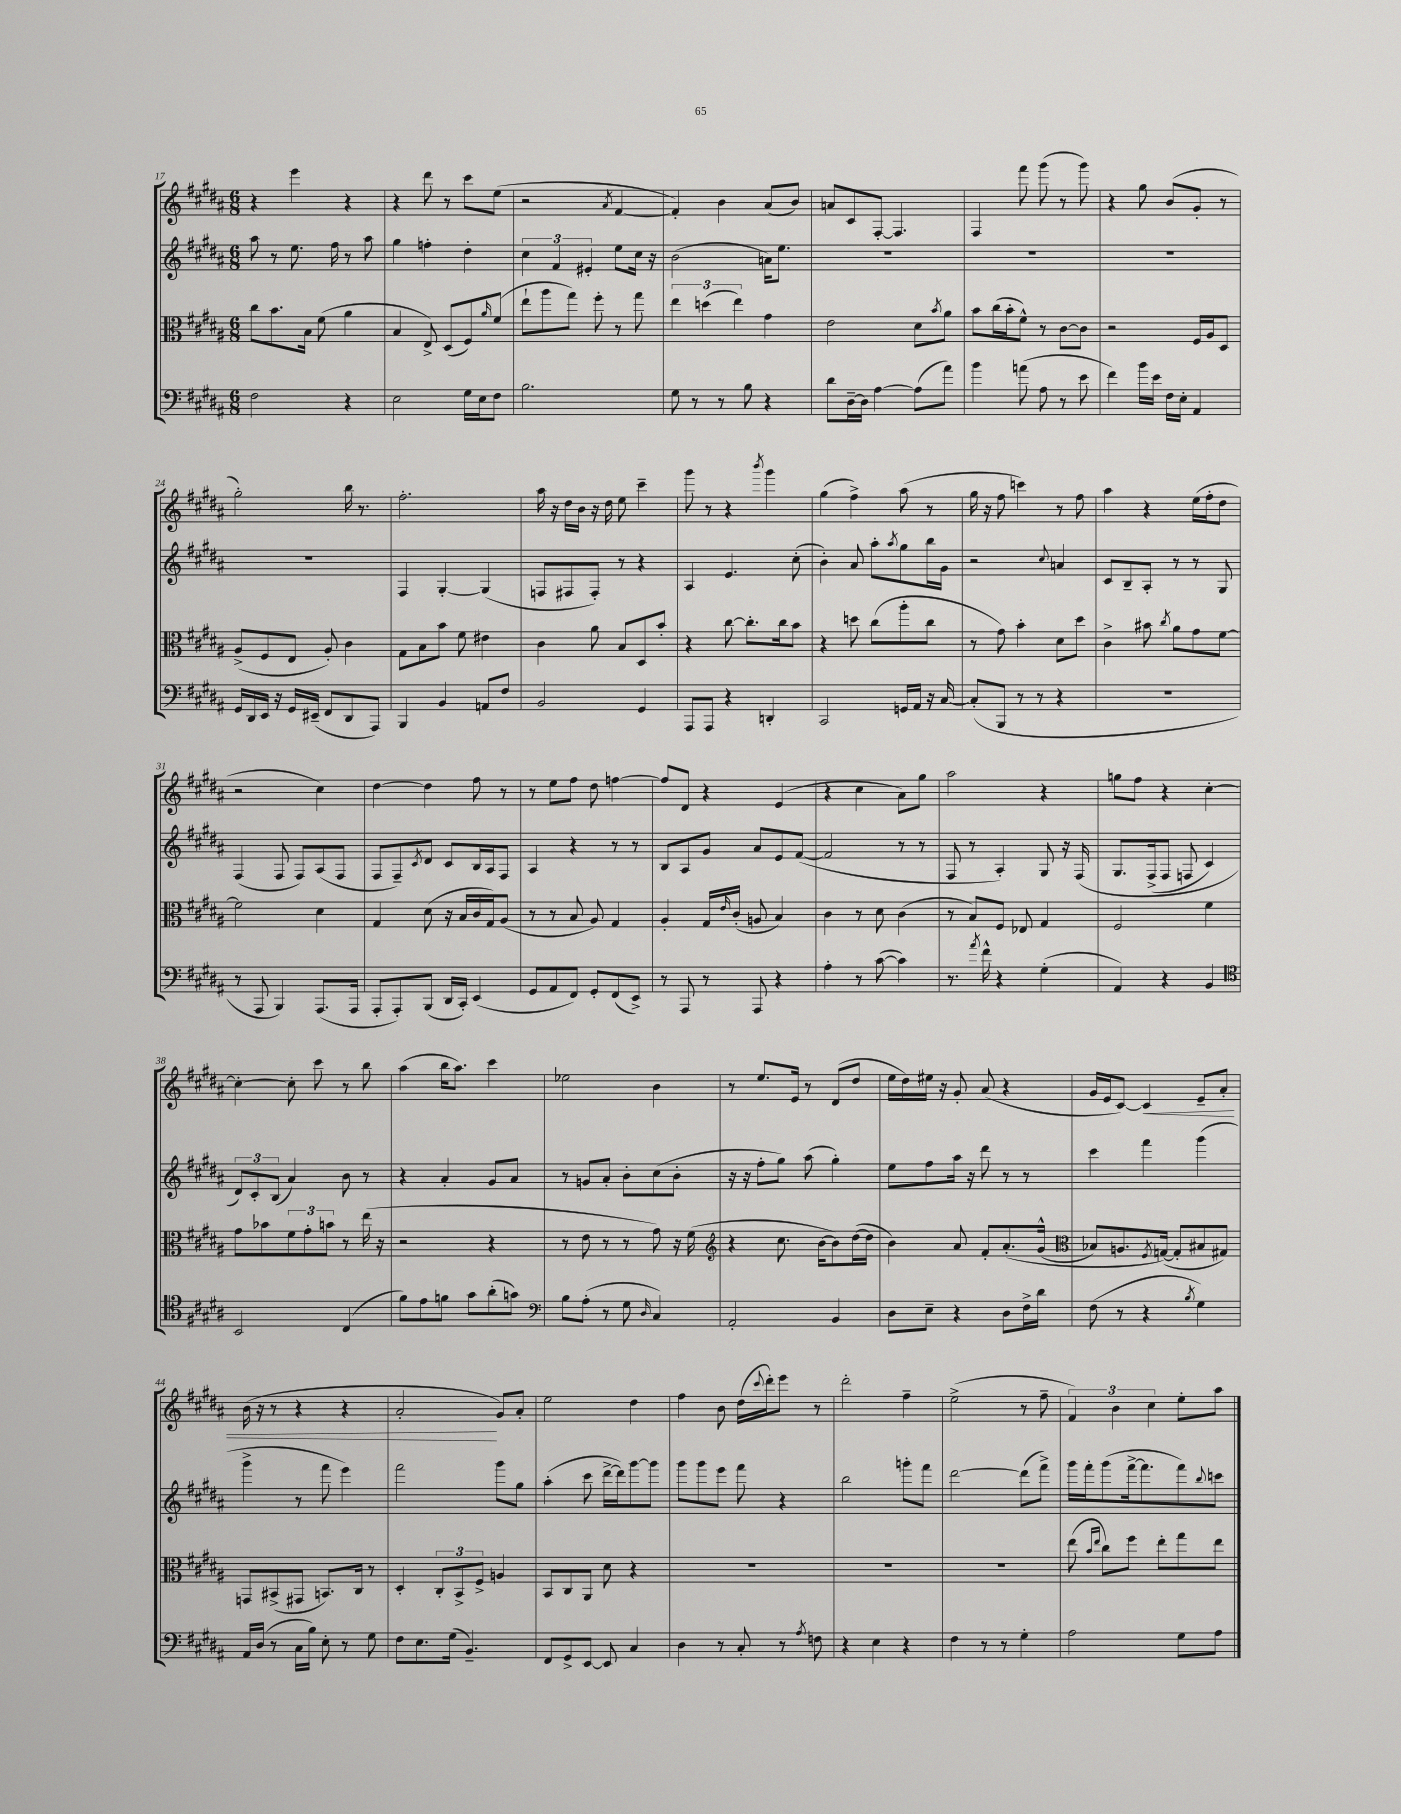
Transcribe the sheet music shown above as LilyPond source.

<<
\new StaffGroup <<
\new Staff = "s0" {
    \clef treble \key b \major \numericTimeSignature \time 6/8
    r4 e'''4 r4 |
    r4 dis'''8 r8 cis'''8 e''8( |
    r2 \acciaccatura { ais'8 } fis'4~ |
    fis'4-.) b'4 ais'8( b'8) |
    a'8 cis'8 fis8~-. fis4. |
    fis4 fis'''8 gis'''8( r8 gis'''8) |
    r4 gis''8 b'8( gis'8-. r8 |
    gis''2-.) b''16 r8. |
    fis''2.-. |
    ais''16 r16 dis''16 b'16 r16 dis''16 e''8 cis'''4-- |
    gis'''8 r8 r4 \acciaccatura { b'''8 } gis'''4 |
    gis''4( fis''4->) ais''8( r8 |
    gis''16 r16 fis''8 c'''4) r8 fis''8 |
    ais''4 r4 e''16( fis''16-. dis''8 |
    r2 cis''4) |
    dis''4~ dis''4 fis''8 r8 |
    r8 e''8 fis''8 dis''8 f''4~ |
    f''8 dis'8 r4 e'4( |
    r4 cis''4 ais'8) gis''8 |
    ais''2 r4 |
    g''8 fis''8 r4 cis''4~-. |
    cis''4~-. cis''8-. cis'''8 r8 b''8 |
    ais''4( b''16 ais''8.) cis'''4 |
    ees''2 b'4 |
    r8 e''8. e'16 r8 dis'8( dis''8 |
    e''16 dis''16) eis''16 r16 gis'8-. ais'8( r4 |
    gis'16 e'16 cis'8~) cis'4\< e'8-- ais'8-. |
    b'16( r16 r8 r4 r4 |
    ais'2-.\! gis'8) ais'8-. |
    e''2 dis''4 |
    fis''4 b'8 dis''16( \appoggiatura { cis'''8 } dis'''16-.) e'''8 r8 |
    dis'''2-. fis''4-- |
    e''2->( r8 fis''8-- |
    \tuplet 3/2 { fis'4) b'4 cis''4 } e''8-. ais''8 \bar "|." |
}
\new Staff = "s1" {
    \clef treble \key b \major \numericTimeSignature \time 6/8
    ais''8 r8 e''8. fis''16 r8 ais''8 |
    gis''4 f''4-. dis''4-. |
    \tuplet 3/2 { cis''4 fis'4 eis'4-. } e''8 cis''16 r16 |
    b'2( a'16) e''8. |
    R2. |
    R2. |
    R2. |
    R2. |
    fis4 gis4~-. gis4( |
    f8 fis8 fis8-.) r8 r4 |
    ais4 e'4. cis''8-.( |
    b'4-.) ais'8 ais''8-. \acciaccatura { ais''8 } gis''8 b''16 gis'16 |
    r2 \appoggiatura { cis''8 } a'4 |
    cis'8 b8-- ais8-. r8 r8 gis8 |
    fis4( fis8 fis8) ais8( fis8 |
    fis8 fis8--) \acciaccatura { cis'8 } dis'8 cis'8 b16 ais16 fis8 |
    ais4 r4 r8 r8 |
    b8 ais8 gis'8 ais'8 e'8 fis'8~( |
    fis'2 r8 r8 |
    fis8 r8 ais4-.) gis8 r16 fis16\( |
    gis8. fis16->( fis8 f8 cis'4) |
    \tuplet 3/2 { dis'8\) cis'8-. b8( } ais'4) b'8 r8 |
    r4 ais'4-. gis'8 ais'8 |
    r8 g'8 ais'8-. b'8-. cis''8( b'8-. |
    r16 r16 fis''8-. gis''8) ais''8( gis''4-.) |
    e''8 fis''8 ais''16 r16 dis'''8 r8 r8 |
    cis'''4 fis'''4 gis'''4( |
    gis'''4-> r8 fis'''8 e'''4) |
    fis'''2 gis'''8 gis''8 |
    ais''4-.( cis'''8 dis'''16~-> dis'''16) gis'''8~ gis'''8 |
    gis'''8 gis'''8 e'''8 fis'''8 r4 |
    b''2 g'''8-. fis'''8 |
    dis'''2~ dis'''8( fis'''8->) |
    gis'''16 fis'''16-. gis'''8( fis'''16~-> fis'''8. fis'''8) \appoggiatura { b''8 } c'''8 \bar "|." |
}
\new Staff = "s2" {
    \clef alto \key b \major \numericTimeSignature \time 6/8
    cis''8 b'8. b16 fis'8( ais'4 |
    b4 e8->) dis8( fis8) \grace { ais'16 } fis'8( |
    e''8-! ais''8 gis''8) fis''8-. r8 gis''8 |
    \tuplet 3/2 { e''4 d''4( e''4) } gis'4 |
    e'2 dis'8 \acciaccatura { b'8 } ais'8 |
    b'8 cis''16( b'16-. fis'8-^) r8 cis'8~ cis'8 |
    r2 fis16 ais16 dis8 |
    ais8->( fis8 e8 ais8-.) cis'4 |
    gis8 b8 b'8 fis'8 eis'4 |
    cis'4 ais'8 b8 dis8 b'8-. |
    r4 cis''8~ cis''8.-. cis''16 b'8 |
    r4 d''8 cis''8( ais''8-. cis''8 |
    r8 gis'8) b'4-. dis'8 dis''8 |
    cis'4-> bis'8 \acciaccatura { cis''8 } ais'8 gis'8 fis'8~ |
    fis'2 dis'4 |
    gis4 dis'8( r16 b16 cis'16 gis16) ais8( |
    r8 r8 b8 ais8) gis4 |
    ais4-. gis16 \grace { e'16 } cis'16-.( a8 b4) |
    cis'4 r8 dis'8 cis'4( |
    r8 b8) fis8 ees8 gis4 |
    fis2 fis'4 |
    gis'8 bes'8 \tuplet 3/2 { fis'8 gis'8-. b'8 } r8 e''16( r16 |
    r2 r4 |
    r8 e'8 r8 r8 gis'8) r16 fis'16( |
    \clef treble r4 cis''8. b'16~ b'8) dis''16~( dis''16 |
    b'4) ais'8 fis'8-. ais'8.-.\( gis'16-^( |
    \clef alto bes8) a8. \acciaccatura { fis8 } g16~(\) g8-. bis8 gis8) |
    g,8 bis,8->( gis,8 b,8.) cis16 r8 |
    dis4-. \tuplet 3/2 { cis8-. b,8-> fis8-> } a4 |
    b,8 cis8 ais,8 dis'8 r4 |
    R2. |
    R2. |
    R2. |
    e''8( \grace { b'16 e''16 } cis''8) fis''8 e''8-. gis''8 e''8 \bar "|." |
}
\new Staff = "s3" {
    \clef bass \key b \major \numericTimeSignature \time 6/8
    fis2 r4 |
    e2 gis16 e16 fis8 |
    b2. |
    gis8 r8 r8 b8 r4 |
    dis'8 dis16~-- dis16 ais4~ ais8( ais'8) |
    b'4 a'8( ais8 r8 e'8 |
    fis'4) b'16 e'16 fis16 e16-. ais,4 |
    gis,16 dis,16 e,16 r16 gis,16 eis,16--( fis,8 dis,8 ais,,8) |
    b,,4 b,4 a,8 fis8 |
    b,2 gis,4 |
    ais,,8 ais,,8 r4 d,4-. |
    cis,2 g,16 ais,16 r16 cis16~ |
    cis8-.( b,,8 r8 r8 r4 |
    R2. |
    r8 ais,,8 b,,4) ais,,8.( ais,,16 |
    ais,,8-. ais,,8-.) b,,8( dis,16 cis,16-.) e,4( |
    gis,8 ais,8 fis,8) gis,8-. fis,8( e,8->) |
    r8 ais,,8 r8 ais,,8 r4 |
    ais4-. r8 cis'8~( cis'4) |
    r8. \acciaccatura { ais'8 } fis'16-^ r4 gis4-.( |
    ais,4) r4 b,4 |
    \clef tenor b,2 cis4( |
    fis'8) e'8 f'8 gis'8 ais'8-.( g'8) |
    \clef bass b8 ais8-.( r8 gis8 \grace { dis16 } cis4) |
    ais,2-. b,4 |
    dis8 e8-- r4 dis8 fis16-> dis'16 |
    fis8( r8 r4 \acciaccatura { b8 } gis4) |
    ais,16 dis16( r8 cis16 b16) e8-. r8 gis8 |
    fis8 e8. gis16( b,4.--) |
    fis,8 gis,8-> e,8~ e,8 cis4 |
    dis4 r8 cis8-. r8 \acciaccatura { ais8 } f8 |
    r4 e4 r4 |
    fis4 r8 r8 gis4-. |
    ais2 gis8 ais8 \bar "|." |
}
>>
>>
\layout { \context { \Score currentBarNumber = #17 } }
